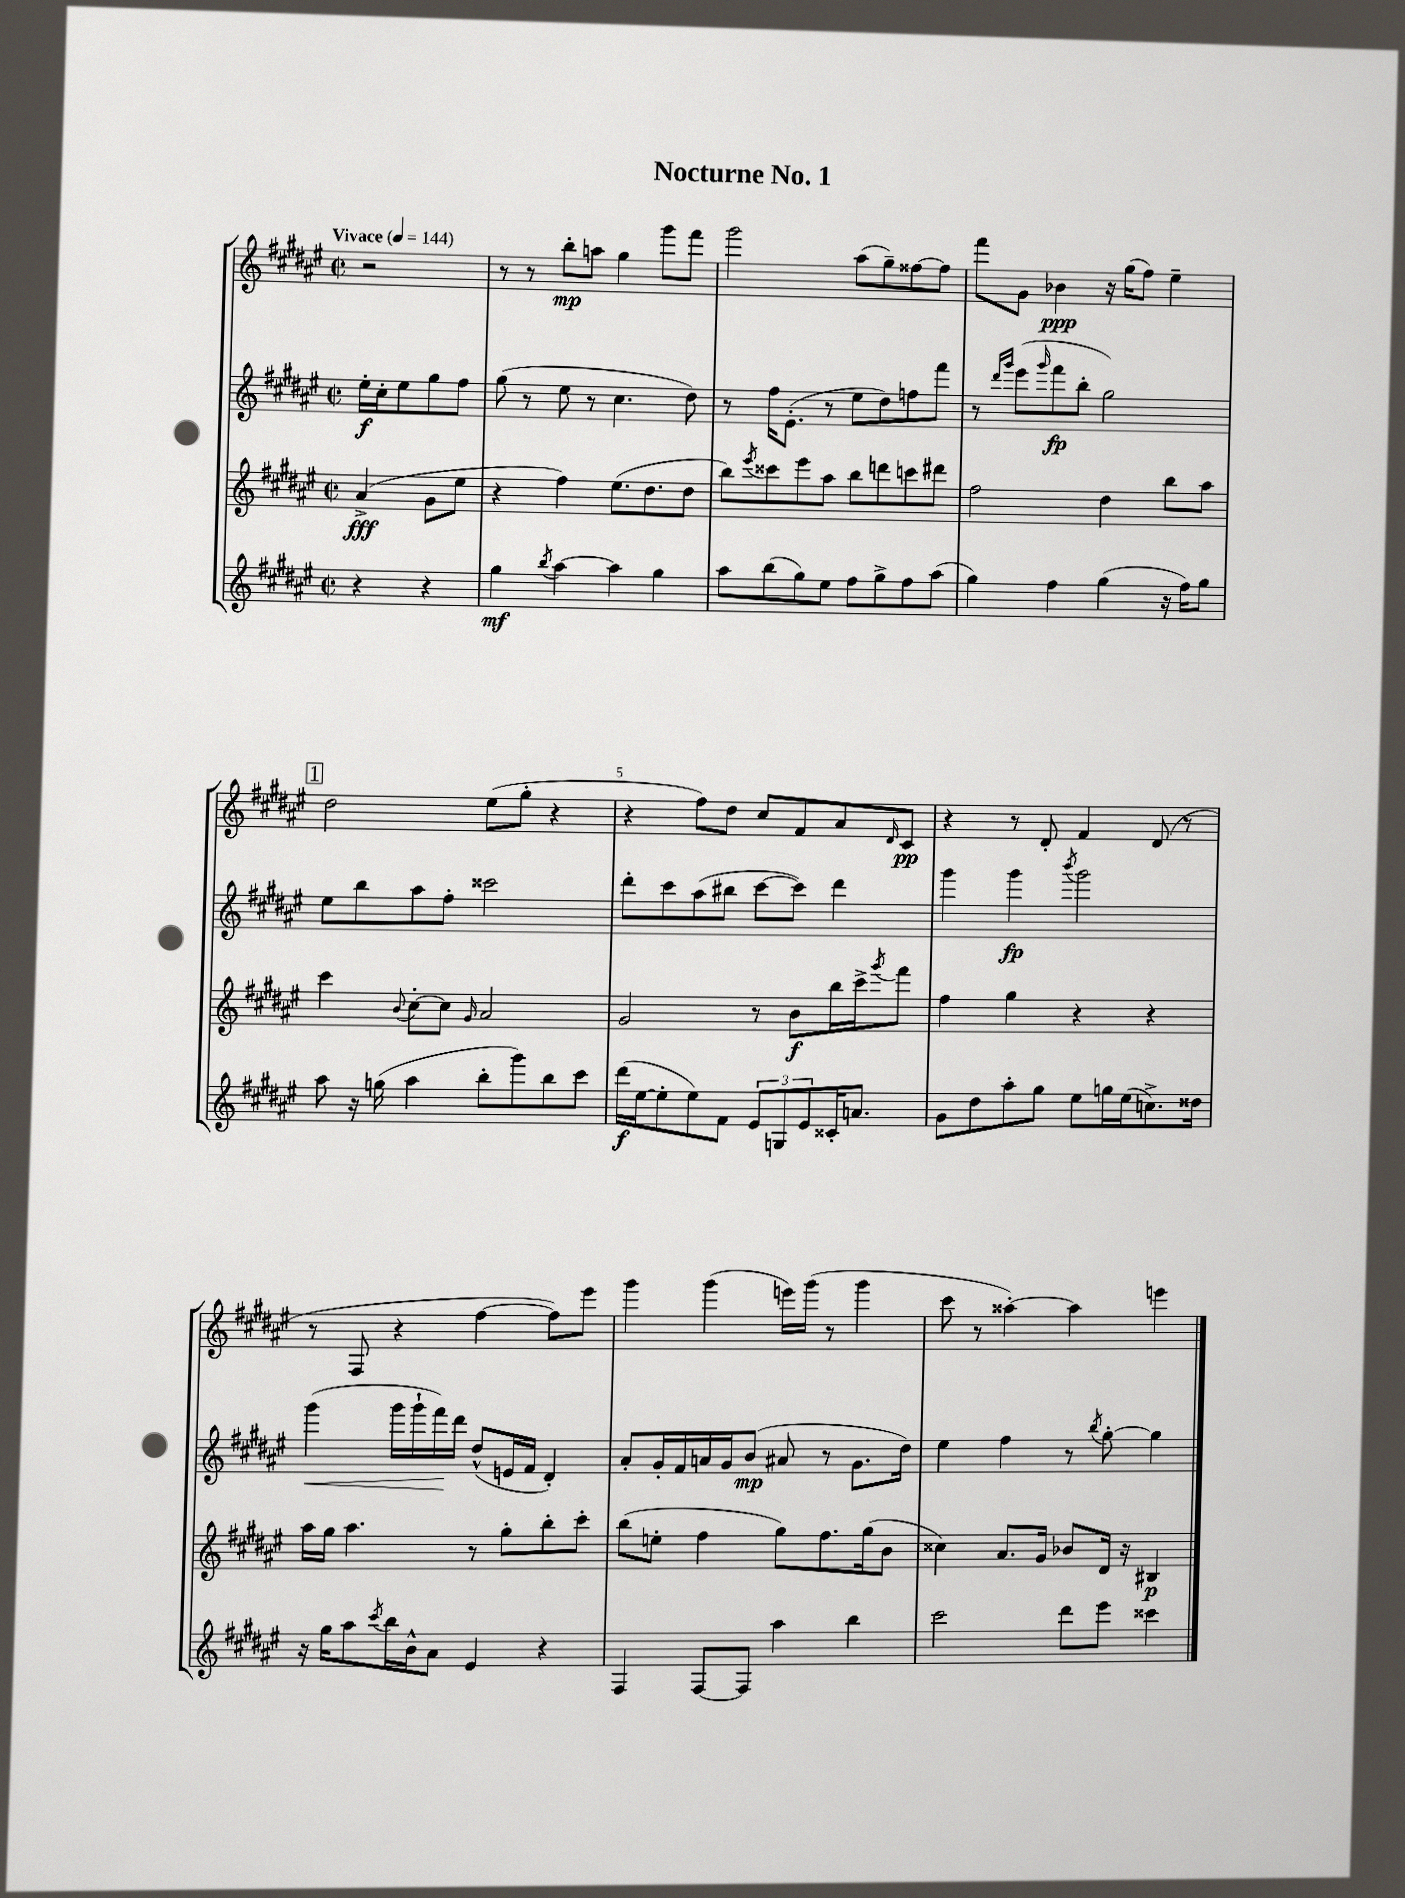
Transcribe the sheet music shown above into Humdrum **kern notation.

**kern	**dynam	**kern	**dynam	**kern	**dynam	**kern	**dynam
*part4	*part4	*part3	*part3	*part2	*part2	*part1	*part1
*staff4	*staff4	*staff3	*staff3	*staff2	*staff2	*staff1	*staff1
*clefG2	*	*clefG2	*	*clefG2	*	*clefG2	*
*k[f#c#g#d#a#e#]	*	*k[f#c#g#d#a#e#]	*	*k[f#c#g#d#a#e#]	*	*k[f#c#g#d#a#e#]	*
*M2/2	*	*M2/2	*	*M2/2	*	*M2/2	*
*met(c|)	*	*met(c|)	*	*met(c|)	*	*met(c|)	*
*MM144	*	*MM144	*	*MM144	*	*MM144	*
=	=	=	=	=	=	=	=
!	!	!	!	!	!	!LO:TX:a:B:t=Vivace	!
4r	.	(4a#^/	fff	16ee#'\LL	f	2r	.
.	.	.	.	16cc#'\J	.	.	.
.	.	.	.	8ee#\	.	.	.
4r	.	8g#\L	.	8gg#\	.	.	.
.	.	8ee#\J	.	8ff#\J	.	.	.
=1	=1	=1	=1	=1	=1	=1	=1
4gg#\	mf	4r	.	(8gg#\	.	8r	.
.	.	.	.	8r	.	8r	.
8qbb/	.	.	.	.	.	.	.
[4aa#\	.	4ff#\)	.	8ee#\	.	8bb'\L	mp
.	.	.	.	8r	.	8aan\J	.
4aa#\]	.	(8.ee#\L	.	4.cc#\	.	4gg#\	.
.	.	8.dd#\	.	.	.	.	.
4gg#\	.	.	.	.	.	8ggg#\L	.
.	.	8dd#\J	.	8dd#\)	.	8fff#\J	.
=2	=2	=2	=2	=2	=2	=2	=2
8aa#\L	.	8bb\L)	.	8r	.	2ggg#\	.
.	.	8qeee#/	.	.	.	.	.
(8bb\	.	8ccc##X\	.	16ff#\KL	.	.	.
.	.	.	.	(8.e#'\J	.	.	.
8gg#\)	.	8eee#\	.	.	.	.	.
8ee#\J	.	8aa#\J	.	8r	.	.	.
8ff#\L	.	8bb\L	.	8ee#\L	.	(8aa#\L	.
8gg#^\	.	8dddn\	.	8dd#\)	.	8gg#~\)	.
8ff#\	.	8cccn\	.	8ffn\	.	[8ff##X\	.
(8aa#\J	.	8ddd#X\J	.	8fff#\J	.	8ff##\J]	.
=3	=3	=3	=3	=3	=3	=3	=3
4gg#\)	.	2ff#\	.	8r	.	8fff#\L	.
.	.	.	.	16qqddd#/LL	.	.	.
.	.	.	.	16qqggg#/JJ	.	.	.
.	.	.	.	(8eee#\L	.	8g#\J	.
.	.	.	.	16qqggg#/	.	.	.
4ff#\	.	.	.	8fff#\	fp	4b-X\	ppp
.	.	.	.	8bb'\J	.	.	.
(4gg#\	.	4dd#\	.	2gg#\)	.	16r	.
.	.	.	.	.	.	(16gg#\KL	.
.	.	.	.	.	.	8ff#\J)	.
16r	.	8bb\L	.	.	.	4ee#~\	.
16ff#\KL)	.	.	.	.	.	.	.
8gg#\J	.	8aa#\J	.	.	.	.	.
!!LO:LB:g=z
!!LO:REH:place=s1:t=1
=4	=4	=4	=4	=4	=4	=4	=4
8aa#\	.	4ccc#\	.	8ee#\L	.	2dd#\	.
16r	.	.	.	8bb\	.	.	.
(16ggn\	.	.	.	.	.	.	.
.	.	8qqb/	.	.	.	.	.
4aa#\	.	[8cc#'\L	.	8aa#\	.	.	.
.	.	8cc#\J]	.	8ff#'\J	.	.	.
.	.	16qqg#/	.	.	.	.	.
8bb'\L	.	2a#/	.	2ccc##X\	.	(8ee#\L	.
8ggg#\)	.	.	.	.	.	8gg#'\J	.
8bb\	.	.	.	.	.	4r	.
8ccc#\J	.	.	.	.	.	.	.
=5	=5	=5	=5	=5	=5	=5	=5
(16ddd#\LL	f	2g#/	.	8ddd#'\L	.	4r	.
[16ee#\J	.	.	.	.	.	.	.
8ee#'\]	.	.	.	8ccc#\	.	.	.
8ee#\)	.	.	.	(8aa#\	.	8ff#\L)	.
8f#\J	.	.	.	8bb#X\J	.	8dd#\J	.
12e#/L	.	8r	.	[8ccc#\L	.	8cc#/L	.
12Gn/	.	.	.	.	.	.	.
.	.	8b\L	f	8ccc#\J])	.	8f#/	.
12e#/	.	.	.	.	.	.	.
16c##X'/K	.	16bb\L	.	4ddd#\	.	8a#/	.
8.an/J	.	16ccc#^\J	.	.	.	.	.
.	.	8qggg#/	.	.	.	16qqd#/	.
.	.	8fff#\J	.	.	.	8c#/J	pp
=6	=6	=6	=6	=6	=6	=6	=6
8g#\L	.	4ff#\	.	4ggg#\	.	4r	.
8dd#\	.	.	.	.	.	.	.
8aa#'\	.	4gg#\	.	4ggg#\	fp	8r	.
8gg#\J	.	.	.	.	.	8d#'/	.
.	.	.	.	8qbbb/	.	.	.
8ee#\L	.	4r	.	2ggg#\	.	4f#/	.
16ggn\L	.	.	.	.	.	.	.
(16ee#\J	.	.	.	.	.	.	.
8.ccn^\)	.	4r	.	.	.	(8d#/	.
.	.	.	.	.	.	8r	.
16dd##X\Jk	.	.	.	.	.	.	.
!!LO:LB:g=z
=7	=7	=7	=7	=7	=7	=7	=7
!	!	!	!	!	!LO:HP:b	!	!
16r	.	16aa#\LL	.	(4ggg#\	<	8r	.
16gg#\KL	.	16gg#\JJ	.	.	.	.	.
8aa#\	.	4.aa#\	.	.	.	8F#/	.
8qccc#/	.	.	.	.	.	.	.
16bb\L	.	.	.	16ggg#\LL	.	4r	.
16b^^\J	.	.	.	16ggg#`\	.	.	.
8a#\J	.	.	.	16fff#\)	.	.	.
.	.	.	.	16ddd#\JJ	[	.	.
4e#/	.	8r	.	(8dd#^^/L	.	[4ff#\	.
.	.	8gg#'\L	.	16en/L	.	.	.
.	.	.	.	16f#/JJ	.	.	.
4r	.	8bb'\	.	4d#'/)	.	8ff#\L])	.
.	.	8ccc#'\J	.	.	.	8eee#\J	.
=8	=8	=8	=8	=8	=8	=8	=8
4F#/	.	(8bb\L	.	8a#'/L	.	4ggg#\	.
.	.	8een'\J	.	16g#'/L	.	.	.
.	.	.	.	16f#/	.	.	.
[8F#/L	.	4ff#\	.	16an/	.	(4ggg#\	.
.	.	.	.	16g#/J	.	.	.
8F#/J]	.	.	.	(8b/J	mp	.	.
4aa#\	.	8gg#\L)	.	8a#X/	.	16eeen\LL)	.
.	.	.	.	.	.	(16ggg#\JJ	.
.	.	8.ff#\	.	8r	.	8r	.
4bb\	.	.	.	8.g#\L	.	4ggg#\	.
.	.	(16gg#\k	.	.	.	.	.
.	.	8b\J	.	.	.	.	.
.	.	.	.	16dd#\Jk)	.	.	.
=9	=9	=9	=9	=9	=9	=9	=9
2ccc#\	.	4cc##X\)	.	4ee#\	.	8ccc#\	.
.	.	.	.	.	.	8r	.
.	.	8.a#/L	.	4ff#\	.	[4aa##X'\)	.
.	.	16g#/Jk	.	.	.	.	.
8ddd#\L	.	8b-X/L	.	8r	.	4aa##\]	.
.	.	.	.	8qbb/	.	.	.
8eee#\J	.	16d#/Jk	.	[8gg#'\	.	.	.
.	.	16r	.	.	.	.	.
4ccc##X\	.	4B#X/	p	4gg#\]	.	4eeen\	.
==	==	==	==	==	==	==	==
*-	*-	*-	*-	*-	*-	*-	*-
